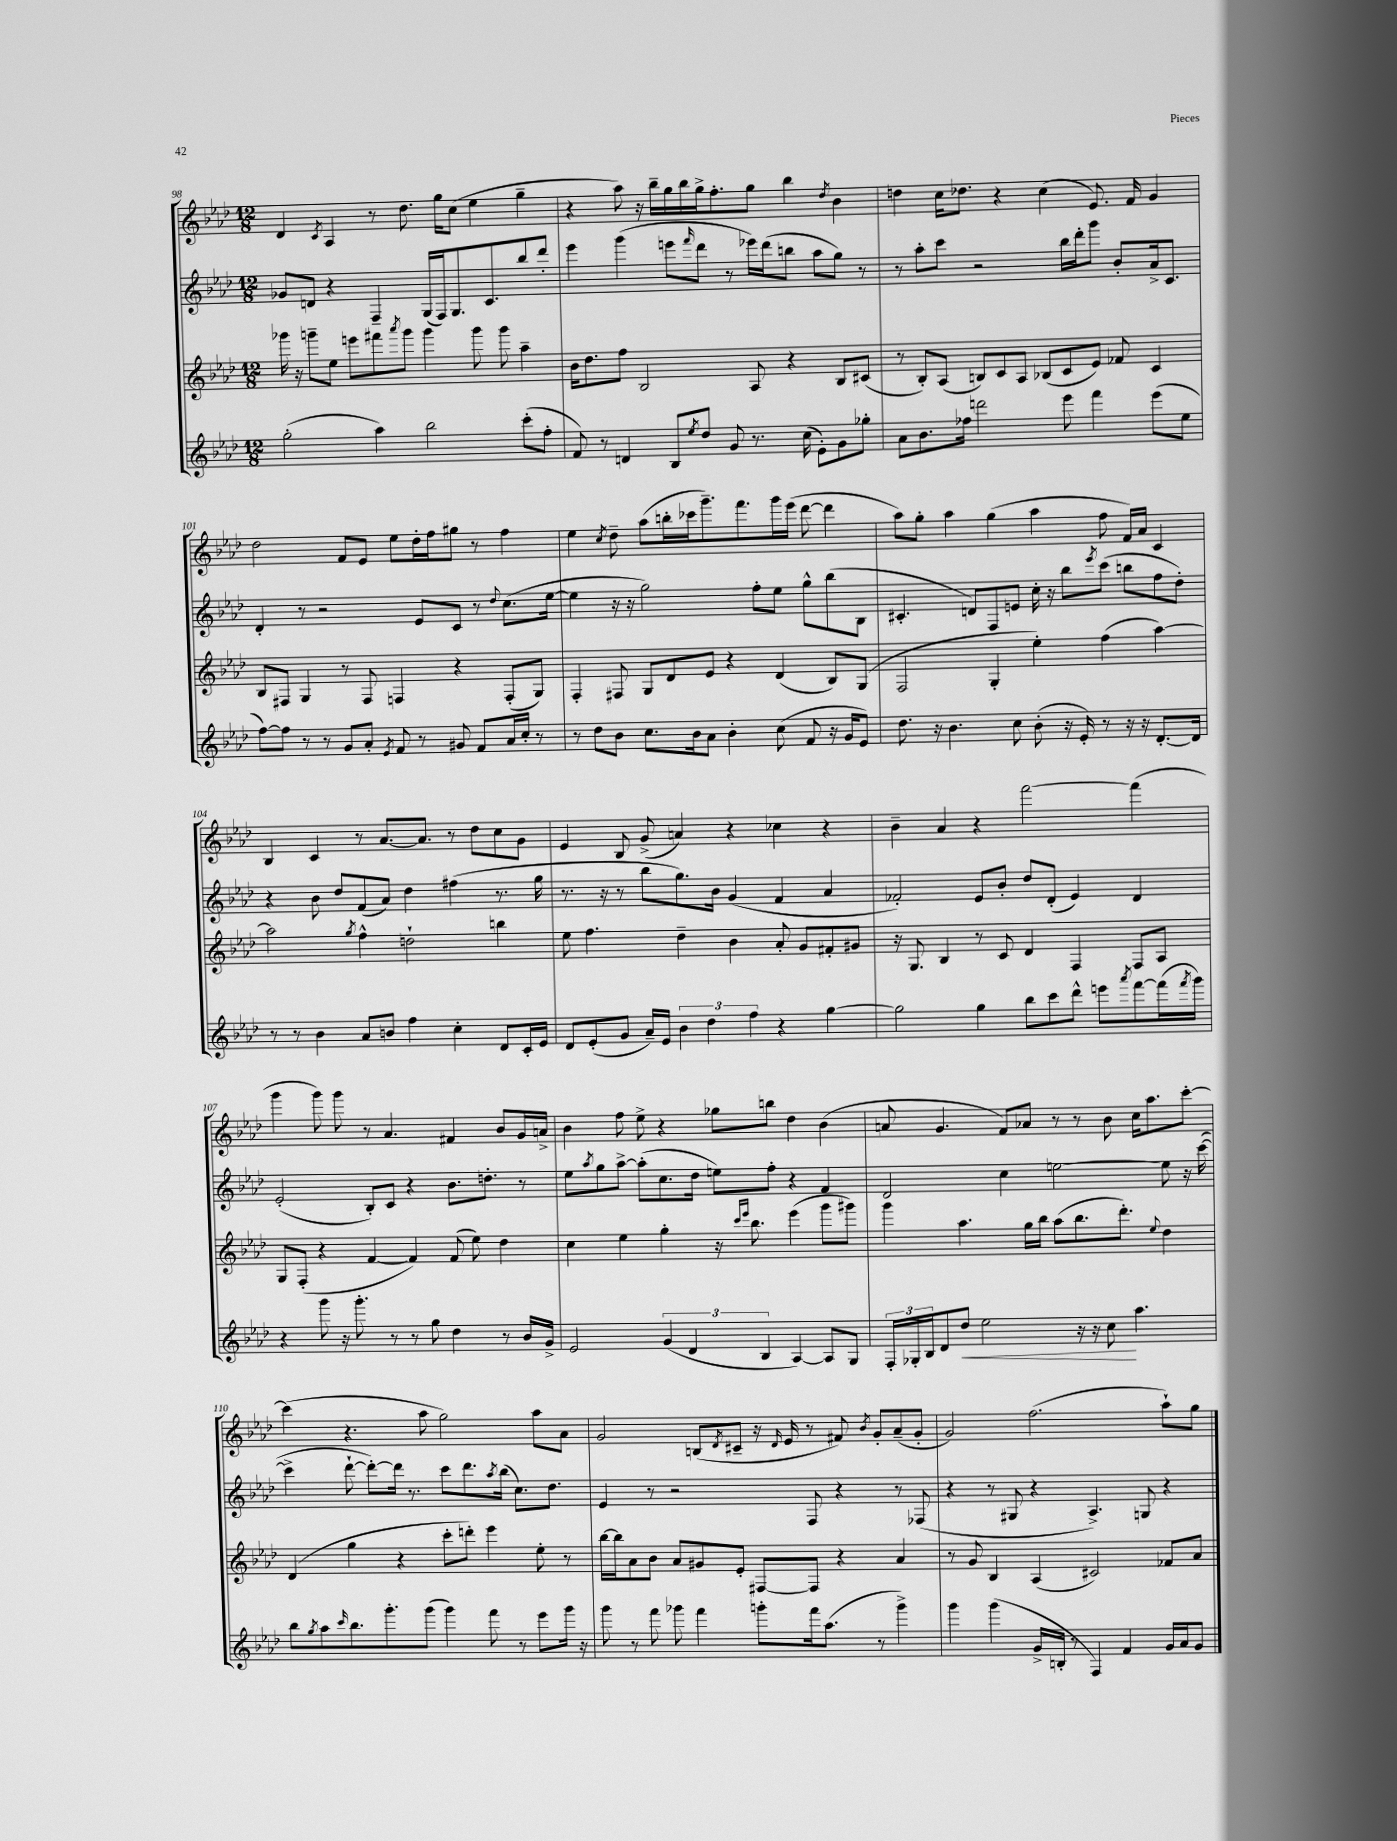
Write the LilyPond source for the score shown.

<<
\new StaffGroup <<
\new Staff = "s0" {
    \clef treble \key aes \major \numericTimeSignature \time 12/8
    des'4 \acciaccatura { c'8 } aes4 r8 des''8. g''16 c''8( ees''4 g''4-- |
    r4 aes''8) r16 bes''16-- g''16 bes''16 g''16-> f''8.-. g''8 bes''4 \acciaccatura { des''8 } bes'4 |
    d''4 c''16 des''8. r4 c''4( ees'8.) f'16 g'4 |
    des''2 f'8 ees'8 ees''8 des''16-. f''16 gis''8 r8 f''4 |
    ees''4 \acciaccatura { c''8 } des''8-- aes''8( b''16-. ces'''16 g'''8.--) f'''8. g'''16 ees'''16( des'''8~ des'''4 |
    aes''8) g''8-. aes''4 g''4( aes''4 f''8 f'16) aes'16 c'4 |
    bes4 c'4 r8 aes'8.~ aes'8. r8 des''8 c''8 g'8 |
    ees'4 bes8 g'8->( a'4) r4 ces''4 r4 |
    bes'4-- aes'4 r4 f'''2~ f'''4( |
    g'''4 g'''8) g'''8 r8 aes'4. fis'4 bes'8 g'16 a'16-> |
    bes'4 f''8 ees''8-> r4 ges''8 b''8 des''4 bes'4( |
    a'8 g'4. f'8) aes'8 r8 r8 bes'8 c''16 aes''8. c'''8~-. |
    c'''4( r4. aes''8 g''2) aes''8 aes'8 |
    g'2 b8( \acciaccatura { des'8 } cis'8-- r16 \grace { des'16 } ees'16 r8 fis'8) \acciaccatura { bes'8 } g'8-. aes'8--( g'8-. |
    g'2) f''2.( aes''8-!) g''8 \bar "|." |
}
\new Staff = "s1" {
    \clef treble \key aes \major \numericTimeSignature \time 12/8
    ges'8 d'8 r4 f4-- g16( f16) g8. c'8. bes''8 des'''8-. |
    ees'''4 g'''4( e'''8 \grace { f'''16 } des'''8 r8 ees'''16) des'''16( b''8 aes''8 g''8) r8 |
    r8 aes''8-. c'''8 r2 bes''16 des'''16-. g'''8 bes'8-. aes'16-> c'8. |
    des'4-. r8 r2 ees'8 c'8 r8 \appoggiatura { des''8 } c''8.( ees''16~ |
    ees''4 r16 r16 g''2) f''8-. ees''8 g''8-^ bes''8( bes8 |
    cis'4.-. d'8) f8 e'8 c''16-. r16 bes''8 \acciaccatura { ees'''8 } c'''8( b''8 f''8 des''8-.) |
    r4 bes'8 des''8 f'8( aes'8) des''4 fis''4( r8. g''16 |
    r8. r16 r8 bes''8 g''8.) bes'16 g'4( f'4 aes'4 |
    fes'2-.) ees'8 bes'8-. des''8 des'8-.( ees'4) des'4 |
    ees'2-.( bes8-.) c'8 r4 bes'8. d''8.-. r8 |
    ees''8 \acciaccatura { aes''8 } g''8 aes''8~-> aes''8-.( c''8. des''16 e''8) f''8-. r4 f'4 |
    des'2 c''4 e''2~ e''8 r16 c'''16~( |
    c'''4-> des'''8~-! des'''8~-.) des'''16 r8. c'''8 des'''8. \acciaccatura { aes''8 } bes''16( c''8.) des''8. |
    ees'4 r8 r2 f8 r4 r8 fes8( |
    r4 r8 gis8 r4 aes4.->) g8 r4 \bar "|." |
}
\new Staff = "s2" {
    \clef treble \key aes \major \numericTimeSignature \time 12/8
    ges'''16 r16 g'''8-- ees''8 e'''8 fis'''8 \acciaccatura { aes'''8 } g'''8 g'''4 g'''8 g'''8 aes''4-- |
    bes'16 des''8. f''8 bes2 aes8 r4 bes8 cis'8( |
    r8 bes8-.) aes8( b8) c'8 aes8 bes8( c'8 ees'8) fes'8 c'4 |
    bes8 fis8 g4 r8 fis8 f4 r4 f8-.( g8) |
    f4-. fis8 g8 des'8 ees'8 r4 des'4( bes8) g8( |
    f2 g4-. ees''4-.) f''4( aes''4~) |
    aes''2 \acciaccatura { g''8 } f''4-^ d''2-! b''4 |
    ees''8 f''4. des''4-- bes'4 aes'8-. g'8 fis'8-. gis'8 |
    r16 g8. bes4 r8 c'8 des'4 f4 f8 aes8 |
    g8 f8-.( r4 f'4~ f'4) f'8( ees''8) des''4 |
    c''4 ees''4 g''4-. r16 \grace { c'''16 ees'''16 } bes''8. ees'''4( g'''8 gis'''8) |
    g'''4 aes''4. g''16 bes''16 aes''8( bes''8. des'''8.-.) \appoggiatura { ees''8 } des''4 |
    des'4( g''4 r4 c'''8-. d'''8-.) ees'''4 ees''8-. r8 |
    bes''16~ bes''16 aes'8 bes'8 aes'8 gis'8 ees'8-. fis8~ fis8 r4 aes'4 |
    r8 g'8 bes4 aes4( cis'2) fes'8 aes'8 \bar "|." |
}
\new Staff = "s3" {
    \clef treble \key aes \major \numericTimeSignature \time 12/8
    g''2-.( aes''4) bes''2 c'''8-.( f''8-. |
    f'8) r8 d'4 bes8 \acciaccatura { ees''8 } des''8 g'8 r8. c''16( ees'8-.) g'8 ges''8-. |
    aes'8 bes'8. fes''16 d'''2 ees'''8 f'''4 ees'''8( ees''8 |
    f''8~) f''8 r8 r8 g'8 aes'8-. \acciaccatura { ees'8 } f'8 r8 gis'8 f'8 aes'16 c''16-. r8 |
    r8 des''8 bes'8 c''8. bes'16 aes'8 bes'4-. c''8( f'8 r16 g'16 ees'8) |
    des''8. r16 bes'4. c''8 bes'8-.( r16 ees'16-.) r8 r16 r16 des'8.~-. des'16 |
    r8 r8 bes'4 aes'8 b'8 f''4 c''4-. des'8 c'16-. ees'16 |
    des'8 ees'8-.( g'8 aes'16--) ees'16 \tuplet 3/2 { bes'4 des''4 f''4 } r4 g''4~ |
    g''2 g''4 bes''8 c'''8 des'''8-^ e'''8 \acciaccatura { aes'''8 } f'''8~ f'''16( \acciaccatura { f'''8 } g'''16) |
    r4 g'''8 r16 g'''8.-. r8 r8 g''8 des''4 r8 bes'16 g'16-> |
    ees'2 \tuplet 3/2 { g'4( des'4 bes4 } aes4~) aes8 g8 |
    \tuplet 3/2 { f16-. ges16-. bes16 } des'8 des''8\< ees''2 r16 r16 c''8\! aes''4. |
    bes''8 \acciaccatura { g''8 } aes''8 \grace { c'''16 } bes''8. g'''8.-. g'''8( g'''4) f'''8 r8 ees'''8 g'''16 r16 |
    g'''8 r8 f'''8 ges'''8 f'''4 g'''8-. f'''16 aes''8.( r8 g'''4->) |
    g'''4 g'''4( g'16-> b16-. r8 f4) f'4 g'16 aes'16 g'8 \bar "|." |
}
>>
>>
\layout { \context { \Score currentBarNumber = #98 } }
